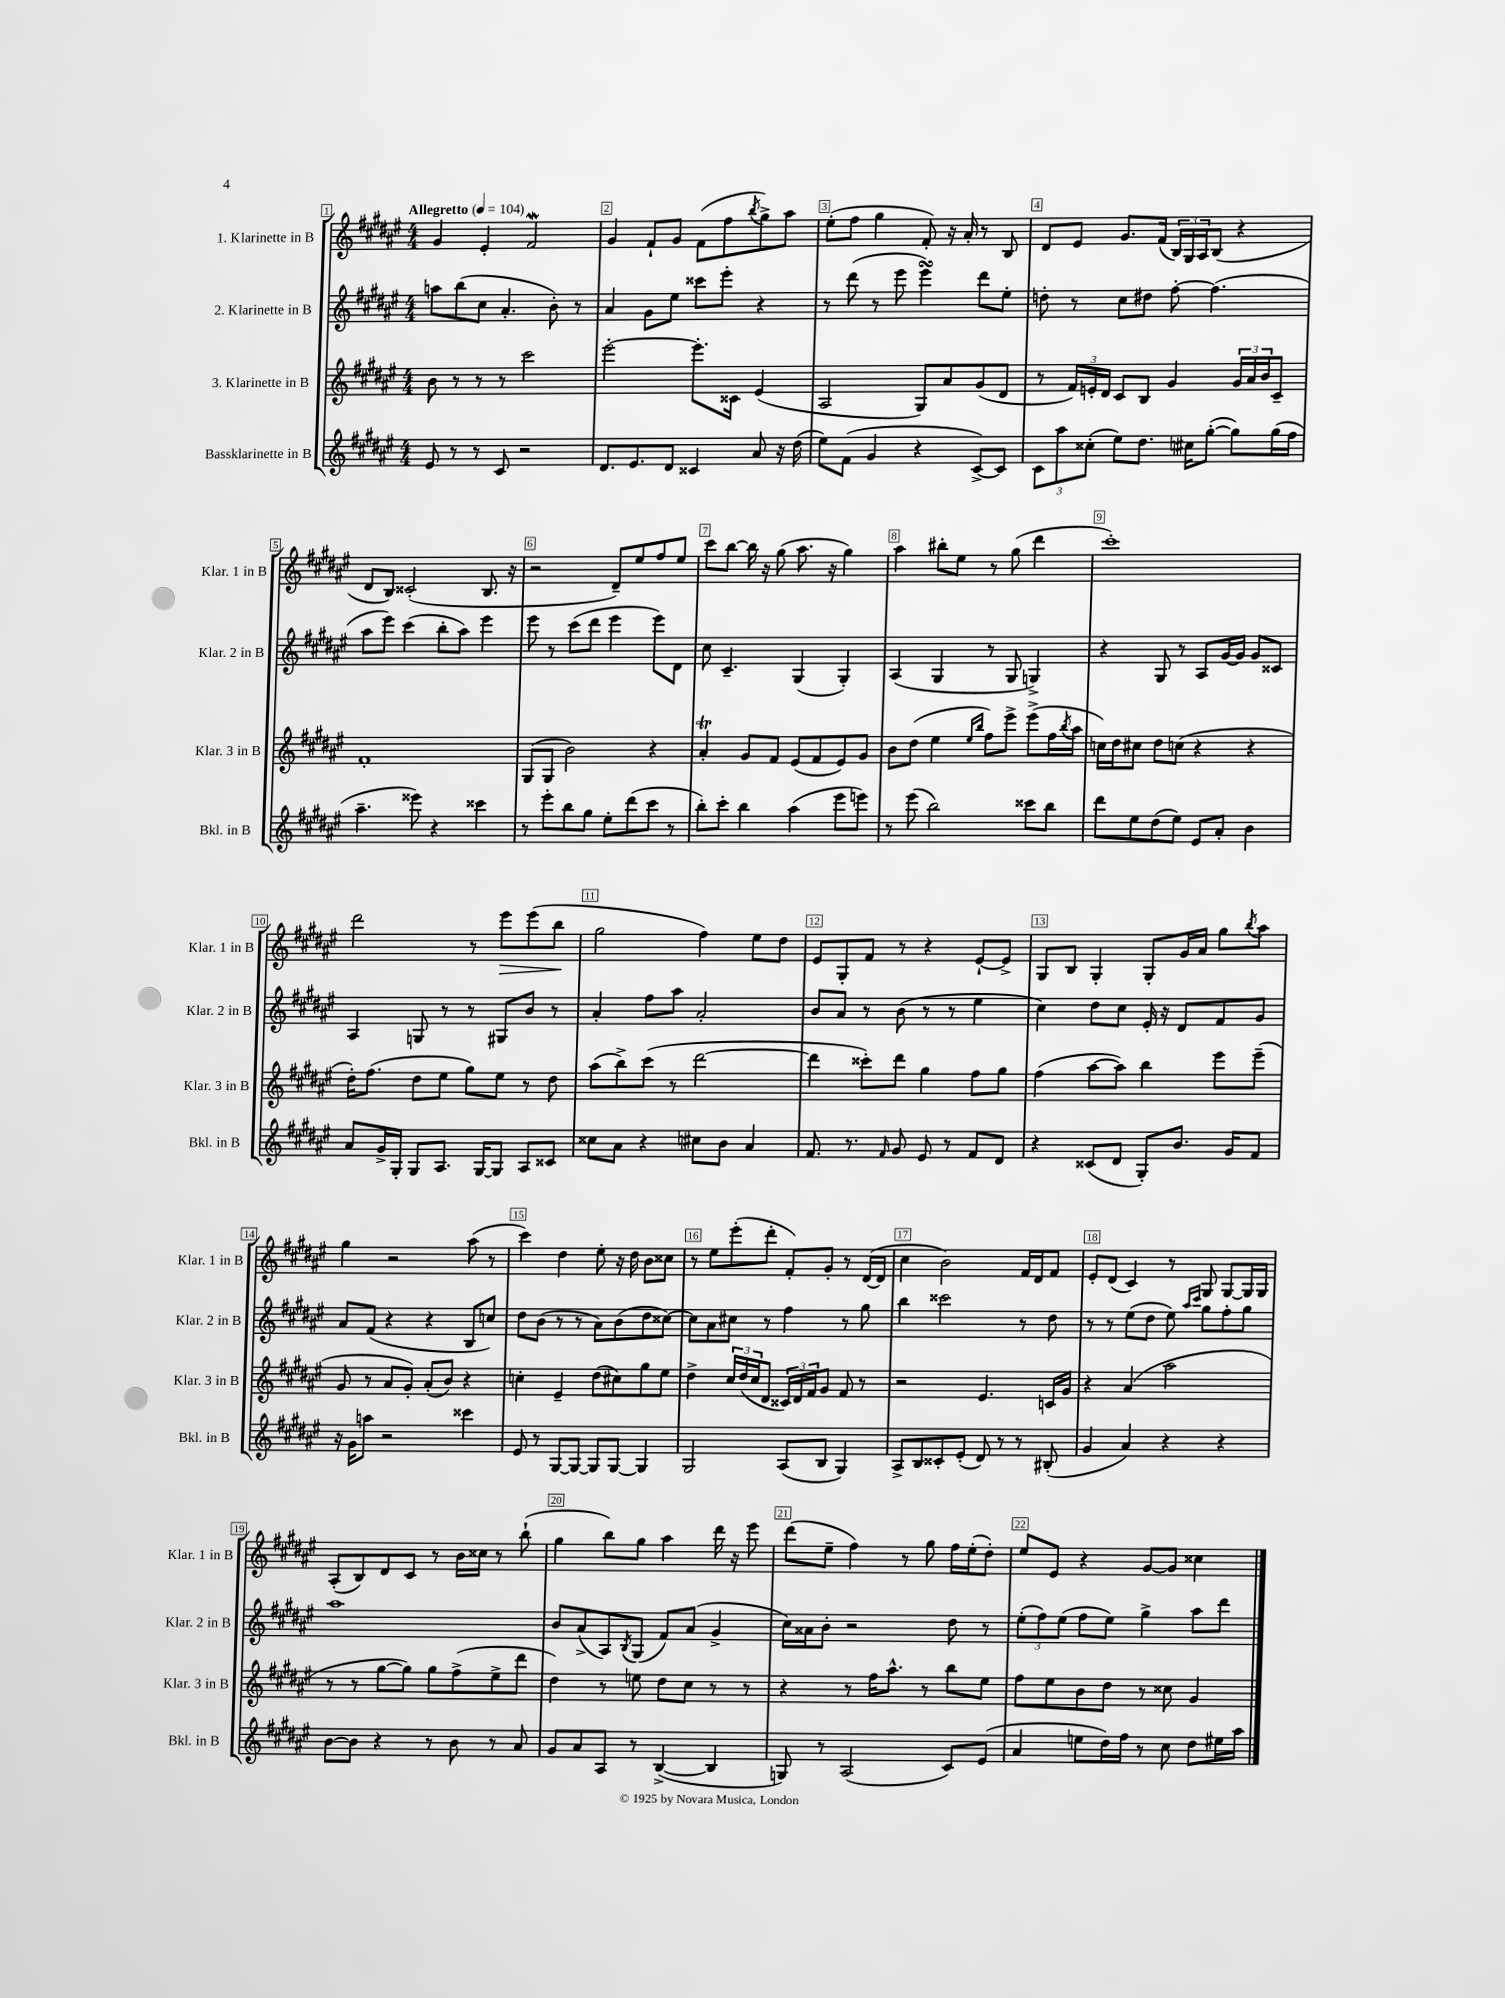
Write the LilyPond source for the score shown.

<<
\new StaffGroup <<
\new Staff = "s0" \with { instrumentName = "1. Klarinette in B" shortInstrumentName = "Klar. 1 in B" } {
    \clef treble \key fis \major \numericTimeSignature \time 4/4 \tempo "Allegretto" 4 = 104
    gis'4 eis'4-. fis'2\mordent |
    gis'4 fis'8-! gis'8 fis'8( fis''8 \acciaccatura { b''8 } gis''8->) ais''8 |
    eis''8-.( fis''8 gis''4 fis'8-.) r16 ais'16-. r8 b8 |
    dis'8 eis'8 gis'8. fis'16( \tuplet 3/2 { b16) gis16 ais16 } b8( r4 |
    dis'8 b8) cisis'2-.( b8. r16 |
    r2 dis'8--) eis''8 fis''8 eis''8 |
    cis'''8 b''8~ b''16 r16 gis''8( ais''8. r16 gis''4) |
    ais''4 bis''8-. eis''8 r8 gis''8( dis'''4 |
    cis'''1-.) |
    dis'''2 r8 eis'''8\> eis'''8( b''8\! |
    gis''2 fis''4) eis''8 dis''8 |
    eis'8 gis8-. fis'8 r8 r4 eis'8~-! eis'8-> |
    gis8 b8 gis4-. gis8-. gis'16 ais'16 gis''8 \acciaccatura { b''8 } ais''8 |
    gis''4 r2 ais''8( r8 |
    cis'''4) dis''4 eis''8-. r16 dis''16 b'8 cisis''8 |
    r8 eis''8 eis'''8-.( dis'''8-. fis'8-.) gis'8-. r8 dis'16~( dis'16 |
    cis''4 b'2) fis'16 dis'16 fis'8 |
    eis'8-. dis'8( cis'4) r8 gis8 gis8~ gis16 gis16 |
    ais8-.( b8) dis'8 cis'8 r8 b'16 cisis''16 r8 b''8-!( |
    gis''4 b''8) gis''8 ais''4 dis'''16 r16 eis'''8 |
    dis'''8( eis''8-- fis''4) r8 gis''8 fis''16 eis''16-.( dis''8-.) |
    eis''8 eis'8 r4 gis'8~ gis'8 cisis''4 \bar "|." |
}
\new Staff = "s1" \with { instrumentName = "2. Klarinette in B" shortInstrumentName = "Klar. 2 in B" } {
    \clef treble \key fis \major \numericTimeSignature \time 4/4
    a''8 b''8( cis''8 ais'4.-. b'8-.) r8 |
    ais'4 gis'8 eis''8 cisis'''8 eis'''8-. r4 |
    r8 dis'''8( r8 eis'''8 eis'''4\turn) dis'''8 eis''8-. |
    d''8-. r8 cis''8 dis''8 fis''8~-. fis''4.( |
    ais''8 eis'''8) cis'''4( b''8-. ais''8) eis'''4 |
    eis'''8 r8 cis'''8( dis'''8 eis'''4 eis'''8) dis'8 |
    cis''8 cis'4.-- gis4( gis4-.) |
    ais4( gis4 r8 gis8 g4->) |
    r4 gis8 r8 ais8 gis'16~ gis'16 gis'8 cisis'8 |
    ais4 g8 r8 r8 gis8 b'8 r8 |
    ais'4-. fis''8 ais''8 ais'2-. |
    b'8 ais'8 r8 b'8( r8 r8 eis''4 |
    cis''4) dis''8 cis''8 eis'16-. r16 dis'8 fis'8 gis'8 |
    ais'8 fis'8( r4 r4 b8 c''8) |
    dis''8 b'8( r8 r8 ais'8) b'8( dis''8 cisis''8~) |
    cisis''8 ais'8 cis''8 r8 fis''4 r8 gis''8 |
    b''4 cisis'''2 r8 dis''8 |
    r8 r8 eis''8( dis''8 eis''8) \grace { ais''16 cis'''16 } gis''8 fis''8-. gis''8 |
    ais''1 |
    b'8 ais'8->( ais8) \acciaccatura { b8 } gis8( fis'8) ais'8( gis'4-> |
    cis''16) aisis'16 b'8-. r2 dis''8 r8 |
    \tuplet 3/2 { eis''8-.( fis''8) eis''8( } fis''8 eis''8) gis''4-> ais''8 dis'''8 \bar "|." |
}
\new Staff = "s2" \with { instrumentName = "3. Klarinette in B" shortInstrumentName = "Klar. 3 in B" } {
    \clef treble \key fis \major \numericTimeSignature \time 4/4
    b'8 r8 r8 r8 cis'''2 |
    eis'''2~-. eis'''8.-. cisis'16 eis'4( |
    ais2 gis8) ais'8 gis'8( dis'8 |
    r8 \tuplet 3/2 { fis'16) e'16-. dis'16 } cis'8 b8 gis'4 \tuplet 3/2 { gis'16 ais'16 b'16 } cis'8-- |
    fis'1-. |
    gis8( gis8 b'2) r4 |
    ais'4-.\trill gis'8 fis'8 eis'8( fis'8 eis'8) gis'8 |
    b'8 dis''8( eis''4 \grace { eis''16 b''16 } fis''8) eis'''8-> eis'''8->( fis''16 \acciaccatura { b''8 } ais''16 |
    c''16) dis''16 cis''8 dis''8 c''8( r4 r4 |
    dis''16-.) fis''8.( dis''8 eis''8 gis''8) eis''8 r8 dis''8 |
    ais''8( b''8->) cis'''8( r8 dis'''2~ |
    dis'''4 cisis'''8-.) dis'''8 gis''4 fis''8 gis''8 |
    fis''4( ais''8~ ais''8) b''4 eis'''8 eis'''8--( |
    gis'8 r8 ais'8 gis'8-.) ais'8-.( b'8) r4 |
    c''4-. eis'4-- dis''8( cis''8) gis''8 eis''8 |
    dis''4-> \tuplet 3/2 { cis''16 dis''16( cis''16 } dis'8 \tuplet 3/2 { cisis'16) dis'16 fis'16 } gis'8 fis'8 r8 |
    r2 eis'4. c'16 gis'16 |
    r4 ais'4( ais''2 |
    r8 r8 gis''8~ gis''8) gis''8 fis''8->( eis''8-> dis'''8 |
    dis''4) r8 e''8 dis''8 cis''8 r8 r8 |
    r4 r8 fis''16 ais''8.-^ r8 b''8 eis''8 |
    fis''8 eis''8 b'8 dis''8 r8 cisis''8 gis'4 \bar "|." |
}
\new Staff = "s3" \with { instrumentName = "Bassklarinette in B" shortInstrumentName = "Bkl. in B" } {
    \clef treble \key fis \major \numericTimeSignature \time 4/4
    eis'8 r8 r8 cis'8 r2 |
    dis'8. eis'8. dis'8 cisis'4 ais'8 r16 dis''16( |
    eis''8) fis'8( gis'4 r4 cis'8~->) cis'8 |
    \tuplet 3/2 { cis'8 ais''8 cisis''8-.( } eis''8) dis''8. cis''16 gis''8~-.( gis''8) gis''16( fis''16 |
    ais''4.-- eisis'''8) r4 cisis'''4 |
    r8 eis'''8-. b''8 gis''8 eis''8-. dis'''8( cis'''8 r8 |
    b''8-.) cis'''8-. b''4 ais''4( eis'''8 e'''8) |
    r8 eis'''8( b''2) cisis'''8 b''8 |
    dis'''8 eis''8 dis''8( eis''8) eis'8 ais'8-. b'4 |
    ais'8 gis'16-> gis16-. gis8 ais8. gis16~ gis8 ais8 cisis'8 |
    cisis''8 ais'8 r4 cis''8 b'8 ais'4 |
    fis'8. r8. \grace { fis'16 } gis'8 eis'8 r8 fis'8 dis'8 |
    r4 cisis'8( dis'8 gis8-.) b'8. gis'16 fis'8 |
    r16 gis'16 a''8 r2 cisis'''4 |
    eis'8 r8 gis8~ gis8~ gis8 gis8~ gis4 |
    gis2 ais8( b8 gis4) |
    ais8-> b8 cisis'8-. eis'8-.( dis'8) r8 r8 bis8-.( |
    gis'4 ais'4) r4 r4 |
    b'8~ b'8 r4 r8 b'8 r8 ais'8 |
    gis'8 ais'8 ais8 r8 b4~->( b4 |
    g8) r8 ais2( cis'8) eis'8( |
    ais'4 e''8 dis''16) fis''16 r8 cis''8 dis''8 eis''16 ais''16 \bar "|." |
}
>>
>>
\layout { \context { \Score \override BarNumber.break-visibility = ##(#f #t #t) barNumberVisibility = #all-bar-numbers-visible \override BarNumber.stencil = #(make-stencil-boxer 0.1 0.3 ly:text-interface::print) } }
